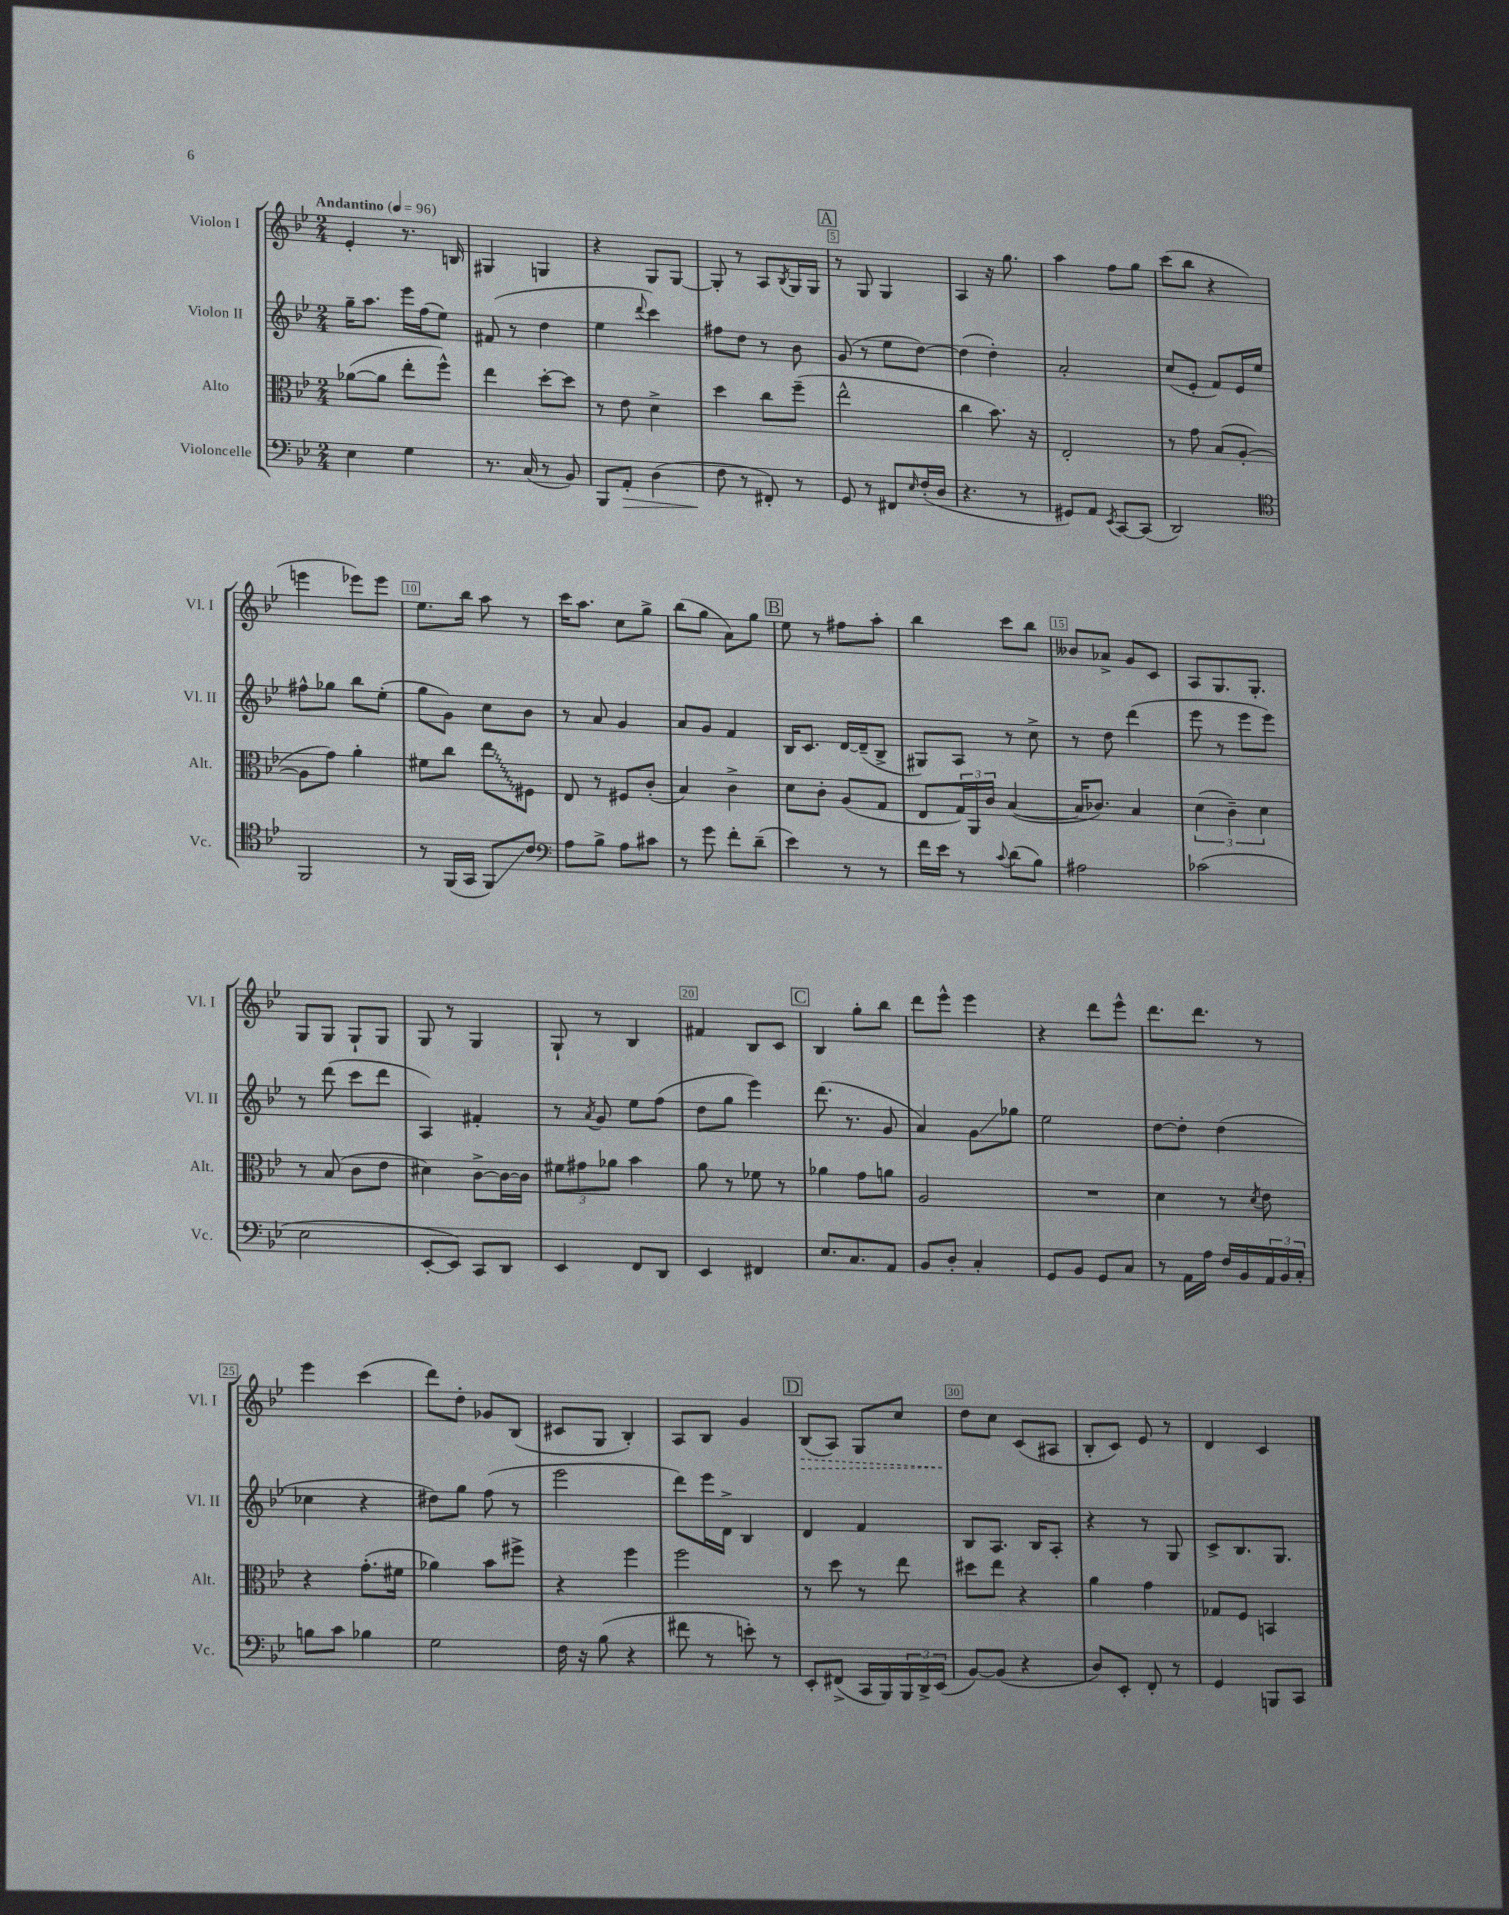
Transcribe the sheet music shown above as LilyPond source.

<<
\new StaffGroup <<
\new Staff = "s0" \with { instrumentName = "Violon I" shortInstrumentName = "Vl. I" } {
    \clef treble \key bes \major \numericTimeSignature \time 2/4 \tempo "Andantino" 4 = 96
    ees'4-. r8. b16 |
    gis4 g4 |
    r4 g8 g8~ |
    g8-. r8 a8 \acciaccatura { bes8 } g16 g16 |
    \mark \markup { \box "A" } r8 g8 g4 |
    a4 r16 g''8. |
    a''4 f''8 g''8 |
    c'''8( bes''8 r4 |
    e'''4 ees'''8) ees'''8 |
    ees''8. bes''16 a''8 r8 |
    c'''16 a''8. c''8 g''8-> |
    bes''8( g''8 a'8) g''8 |
    \mark \markup { \box "B" } ees''8 r8 fis''8 a''8-. |
    bes''4 c'''8 bes''8 |
    beses'8 aes'8-> g'8 c'8 |
    a8 g8. g8.-. |
    g8 g8 g8-! g8 |
    g8 r8 g4 |
    g8-! r8 bes4 |
    fis'4 bes8 c'8 |
    \mark \markup { \box "C" } bes4 g''8-. bes''8 |
    d'''8 ees'''8-^ ees'''4 |
    r4 d'''8 ees'''8-^ |
    d'''8. d'''8. r8 |
    ees'''4 c'''4( |
    d'''8) d''8-. ges'8 bes8( |
    cis'8 g8 bes4-.) |
    a8 bes8 g'4 |
    \mark \markup { \box "D" } \once \override Hairpin.style = #'dashed-line bes8\>( a8) g8 c''8 |
    d''8\! c''8 c'8( ais8 |
    bes8-. c'8) ees'8 r8 |
    d'4 c'4 \bar "|." |
}
\new Staff = "s1" \with { instrumentName = "Violon II" shortInstrumentName = "Vl. II" } {
    \clef treble \key bes \major \numericTimeSignature \time 2/4
    g''16-- a''8. ees'''16 f''16( ees''8) |
    fis'8( r8 d''4 |
    ees''4 \appoggiatura { d'''8 } c'''4) |
    fis''8 d''8 r8 bes'8 |
    \mark \markup { \box "A" } g'8( r8 ees''8 d''8~) |
    d''4( d''4-.) |
    a'2-. |
    c''8( ees'8-. f'8) ees'16 ees''16 |
    fis''8-^ ges''8 bes''8 ees''8-.( |
    g''8 g'8) c''8 bes'8 |
    r8 a'8 g'4 |
    a'8 g'8 f'4 |
    \mark \markup { \box "B" } bes16 c'8. d'16~ d'16--( bes8-> |
    gis8) a8 r8 c''8-> |
    r8 d''8 d'''4( |
    ees'''8 r8 ees'''8 ees'''8) |
    r8 d'''8( c'''8 d'''8 |
    a4) fis'4-. |
    r8 \acciaccatura { a'8 } g'8 ees''8 f''8( |
    d''8 g''8 ees'''4) |
    \mark \markup { \box "C" } d'''8.( r8. g'8 |
    a'4) g'8\glissando ges''8 |
    ees''2 |
    d''8~ d''8-. d''4( |
    ces''4 r4 |
    dis''8) g''8 f''8( r8 |
    ees'''2 |
    d'''8) ees'''16 d'16-> bes4 |
    \mark \markup { \box "D" } d'4 f'4 |
    bes8 a8. bes16 a8-. |
    r4 r8 g8 |
    c'8-> bes8. g8. \bar "|." |
}
\new Staff = "s2" \with { instrumentName = "Alto" shortInstrumentName = "Alt." } {
    \clef alto \key bes \major \numericTimeSignature \time 2/4
    aes'8~( aes'8 ees''8-. f''8-^) |
    ees''4 d''8~-. d''8 |
    r8 ees'8 d'4-> |
    d''4 c''8 f''8--( |
    \mark \markup { \box "A" } ees''2-^ |
    c''4 bes'8.) r16 |
    ees2-. |
    r8 g'8 bes8( a8~-. |
    a8 g'8) a'4-. |
    fis'8 c''8 \once \override Glissando.style = #'zigzag ees''8\glissando fis8 |
    ees8 r8 fis8 c'8-.( |
    bes4) c'4-> |
    \mark \markup { \box "B" } d'8 c'8-. a8( g8 |
    ees8 \tuplet 3/2 { g16) a,16 c'16 } bes4~( |
    bes16 ces'8.) bes4 |
    \tuplet 3/2 { d'4( c'4--) d'4 } |
    r8 bes8( c'8 ees'8 |
    dis'4) c'8~-> c'16~ c'16 |
    \tuplet 3/2 { fis'8 gis'8 aes'8 } bes'4 |
    a'8 r8 fes'8 r8 |
    \mark \markup { \box "C" } aes'4 g'8 a'8 |
    a2 |
    R2 |
    d'4 r8 \acciaccatura { d'8 } ees'8 |
    r4 g'8.-.( fis'16 |
    aes'4) bes'8 fis''8-> |
    r4 f''4 |
    f''2 |
    \mark \markup { \box "D" } r8 d''8 r8 ees''8 |
    dis''8 ees''8 r4 |
    a'4 g'4 |
    ges8 f8 b,4 \bar "|." |
}
\new Staff = "s3" \with { instrumentName = "Violoncelle" shortInstrumentName = "Vc." } {
    \clef bass \key bes \major \numericTimeSignature \time 2/4
    ees4 g4 |
    r8. c16( r8 bes,8) |
    bes,,8 a,8-.\> d4( |
    f8\! r8 fis,8-.) r8 |
    \mark \markup { \box "A" } g,8 r8 fis,8 \grace { ees16 } f16-.( d16 |
    r4. r8 |
    gis,8) a,8 \acciaccatura { ees,8 } c,8~ c,8( |
    d,2) |
    \clef tenor f,2 |
    r8 f,16( g,16 f,8\glissando) c'8 |
    \clef bass a8 bes8-> a8 cis'8 |
    r8 g'8 f'8-. d'8--( |
    \mark \markup { \box "B" } ees'4) r8 r8 |
    f'16 ees'16 r8 \appoggiatura { c'8 } d'8( bes8) |
    ais2 |
    ces'2( |
    ees2 |
    ees,8~-. ees,8) c,8 d,8 |
    ees,4 f,8 d,8 |
    ees,4 fis,4 |
    \mark \markup { \box "C" } ees8. c8. a,8 |
    bes,8 d8-. c4-. |
    g,8 bes,8 g,8 c8 |
    r8 a,16 a16 f16 bes,16 \tuplet 3/2 { a,16 bes,16 c16-. } |
    b8 c'8 bes4 |
    g2 |
    f16 r16 bes8( r4 |
    fis'8 r8 e'8-.) r8 |
    \mark \markup { \box "D" } ees,8-. fis,8->( c,16 bes,,16) \tuplet 3/2 { bes,,16 d,16-> ees,16( } |
    bes,8~) bes,8( r4 |
    d8) ees,8-. f,8-. r8 |
    g,4 b,,8 c,8 \bar "|." |
}
>>
>>
\layout { \context { \Score \override BarNumber.break-visibility = ##(#f #t #t) barNumberVisibility = #(every-nth-bar-number-visible 5) \override BarNumber.stencil = #(make-stencil-boxer 0.1 0.3 ly:text-interface::print) } }
